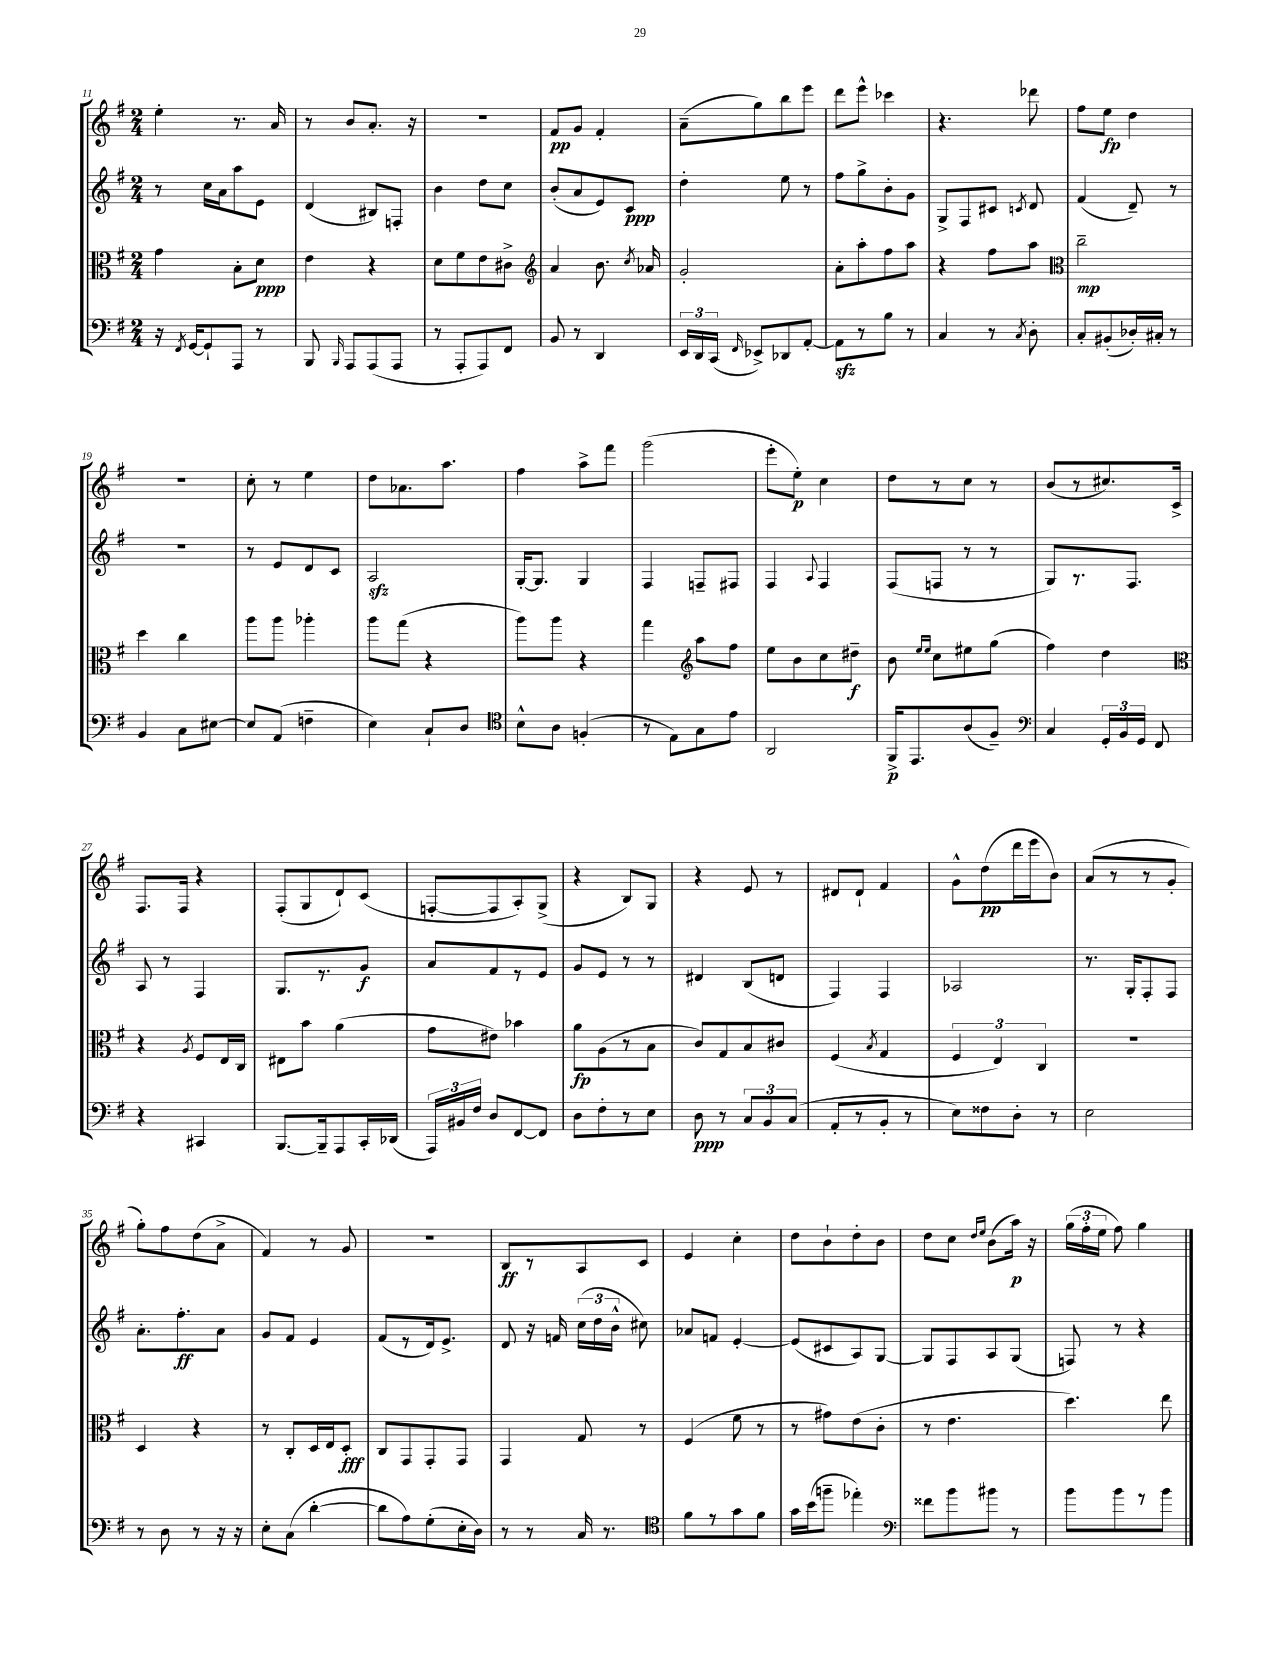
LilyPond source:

<<
\new StaffGroup <<
\new Staff = "s0" {
    \clef treble \key g \major \numericTimeSignature \time 2/4
    \autoBeamOff e''4-. r8. a'16 |
    r8 b'8[ a'8.]-. r16 |
    r2 |
    fis'8[\pp g'8] fis'4-. |
    a'8[--( g''8) b''8 e'''8] |
    d'''8[ e'''8]-^ ces'''4 |
    r4. des'''8 |
    fis''8[ e''8]\fp d''4 |
    r2 |
    c''8-. r8 e''4 |
    d''8[ aes'8. a''8.] |
    fis''4 a''8[-> fis'''8] |
    g'''2( |
    e'''8[-. e''8]-.\p) c''4 |
    d''8[ r8 c''8] r8 |
    b'8[( r8 cis''8.) c'16]-> |
    fis8.[ fis16] r4 |
    fis8[-.( g8 d'8-!) c'8]( |
    f8[~-. f8 a8-.) g8]->( |
    r4 b8[) g8] |
    r4 e'8 r8 |
    dis'8[ dis'8]-! fis'4 |
    g'8[-^ d''8\pp( d'''16 e'''16 b'8]) |
    a'8[( r8 r8 g'8]-. |
    g''8[-.) fis''8 d''8( a'8]-> |
    fis'4) r8 g'8 |
    R2 |
    b8[\ff r8 a8 c'8] |
    e'4 c''4-. |
    d''8[ b'8-! d''8-. b'8] |
    d''8[ c''8] \grace { d''16[ e''16] } b'8[( a''16]\p) r16 |
    \tuplet 3/2 { g''16[( fis''16-. e''16] } fis''8) g''4 \bar "|." |
}
\new Staff = "s1" {
    \clef treble \key g \major \numericTimeSignature \time 2/4
    \autoBeamOff r8 c''16[ a'16 a''8 e'8] |
    d'4( bis8[) f8]-. |
    b'4 d''8[ c''8] |
    b'8[-.( a'8 e'8) c'8]\ppp |
    d''4-. e''8 r8 |
    fis''8[ g''8-> b'8-. g'8] |
    g8[-> fis8 cis'8] \acciaccatura { c'8 } d'8 |
    fis'4( d'8--) r8 |
    R2 |
    r8 e'8[ d'8 c'8] |
    a2\sfz |
    g16[~-. g8.] g4 |
    fis4 f8[-- fis8] |
    fis4 \appoggiatura { a8 } fis4 |
    fis8[( f8] r8 r8 |
    g8[) r8. fis8.] |
    a8 r8 fis4 |
    g8.[ r8. g'8]\f |
    a'8[ fis'8 r8 e'8] |
    g'8[ e'8] r8 r8 |
    dis'4 b8[( d'8] |
    fis4) fis4 |
    aes2 |
    r8. g16[-. fis8-. fis8] |
    a'8.[-. fis''8.-.\ff a'8] |
    g'8[ fis'8] e'4 |
    fis'8[( r8 d'16) e'8.]-> |
    d'8 r16 f'16 \tuplet 3/2 { c''16[( d''16 b'16]-^ } cis''8) |
    aes'8[ f'8] e'4~-. |
    e'8[( cis'8 a8) g8]~ |
    g8[ fis8 a8 g8]( |
    f8) r8 r4 \bar "|." |
}
\new Staff = "s2" {
    \clef alto \key g \major \numericTimeSignature \time 2/4
    \autoBeamOff g'4 b8[-. d'8]\ppp |
    e'4 r4 |
    d'8[ fis'8 e'8 cis'8]-> |
    \clef treble a'4 b'8. \acciaccatura { c''8 } aes'16 |
    g'2-. |
    a'8[-. a''8-. fis''8 a''8] |
    r4 fis''8[ a''8] |
    \clef alto c''2--\mp |
    d''4 c''4 |
    a''8[ a''8] aes''4-. |
    a''8[ g''8]( r4 |
    a''8[) a''8] r4 |
    g''4 \clef treble a''8[ fis''8] |
    e''8[ b'8 c''8 dis''8]--\f |
    b'8 \grace { e''16[ e''16] } c''8[ eis''8 g''8]( |
    fis''4) d''4 |
    \clef alto r4 \acciaccatura { a8 } fis8[ e16 c16] |
    eis8[ b'8] a'4( |
    g'8[ eis'8]) bes'4 |
    a'8[\fp a8( r8 b8] |
    c'8[) g8 b8 cis'8] |
    fis4( \acciaccatura { b8 } g4 |
    \tuplet 3/2 { fis4 e4) c4 } |
    R2 |
    d4 r4 |
    r8 c8[-. d16 e16 d8]-.\fff |
    c8[ g,8 g,8-. g,8] |
    g,4 g8 r8 |
    fis4( fis'8 r8 |
    r8 gis'8[) e'8( c'8]-. |
    r8 e'4. |
    d''4.) e''8 \bar "|." |
}
\new Staff = "s3" {
    \clef bass \key g \major \numericTimeSignature \time 2/4
    \autoBeamOff r16 \acciaccatura { fis,8 } g,16[~ g,8-! a,,8] r8 |
    b,,8 \grace { b,,16 } a,,8[ a,,8( a,,8] |
    r8 a,,8[-. a,,8) fis,8] |
    b,8 r8 d,4 |
    \tuplet 3/2 { e,16[ d,16 c,16]( } \grace { fis,16 } ees,8[->) des,8 a,8]~-. |
    a,8[\sfz r8 b8] r8 |
    c4 r8 \acciaccatura { c8 } d8-. |
    c8[-. bis,8-.( des16-.) cis16]-. r8 |
    b,4 c8[ eis8]~ |
    eis8[ a,8]( f4-- |
    e4) c8[-! d8] |
    \clef tenor b8[-^ a8] f4-.( |
    r8 e8[) g8 e'8] |
    a,2 |
    fis,16[->\p e,8. a8( fis8]--) |
    \clef bass c4 \tuplet 3/2 { g,16[-. b,16 g,16] } fis,8 |
    r4 cis,4 |
    b,,8.[~ b,,16-- a,,8 c,16-. des,16]( |
    \tuplet 3/2 { a,,16[) bis,16 fis16] } d8[ fis,8~ fis,8] |
    d8[ fis8-. r8 e8] |
    d8\ppp r8 \tuplet 3/2 { c8[ b,8 c8]( } |
    a,8[-. r8 b,8]-. r8 |
    e8[) fisis8 d8]-. r8 |
    e2 |
    r8 d8 r8 r16 r16 |
    e8[-. c8]( d'4~-. |
    d'8[ a8) g8-.( e16-. d16]) |
    r8 r8 c16 r8. |
    \clef tenor fis'8[ r8 g'8 fis'8] |
    g'16[ b'16( f''8]-- ees''4-.) |
    \clef bass fisis'8[ b'8 bis'8] r8 |
    b'8[ b'8 r8 b'8] \bar "|." |
}
>>
>>
\layout { \context { \Score currentBarNumber = #11 } }
